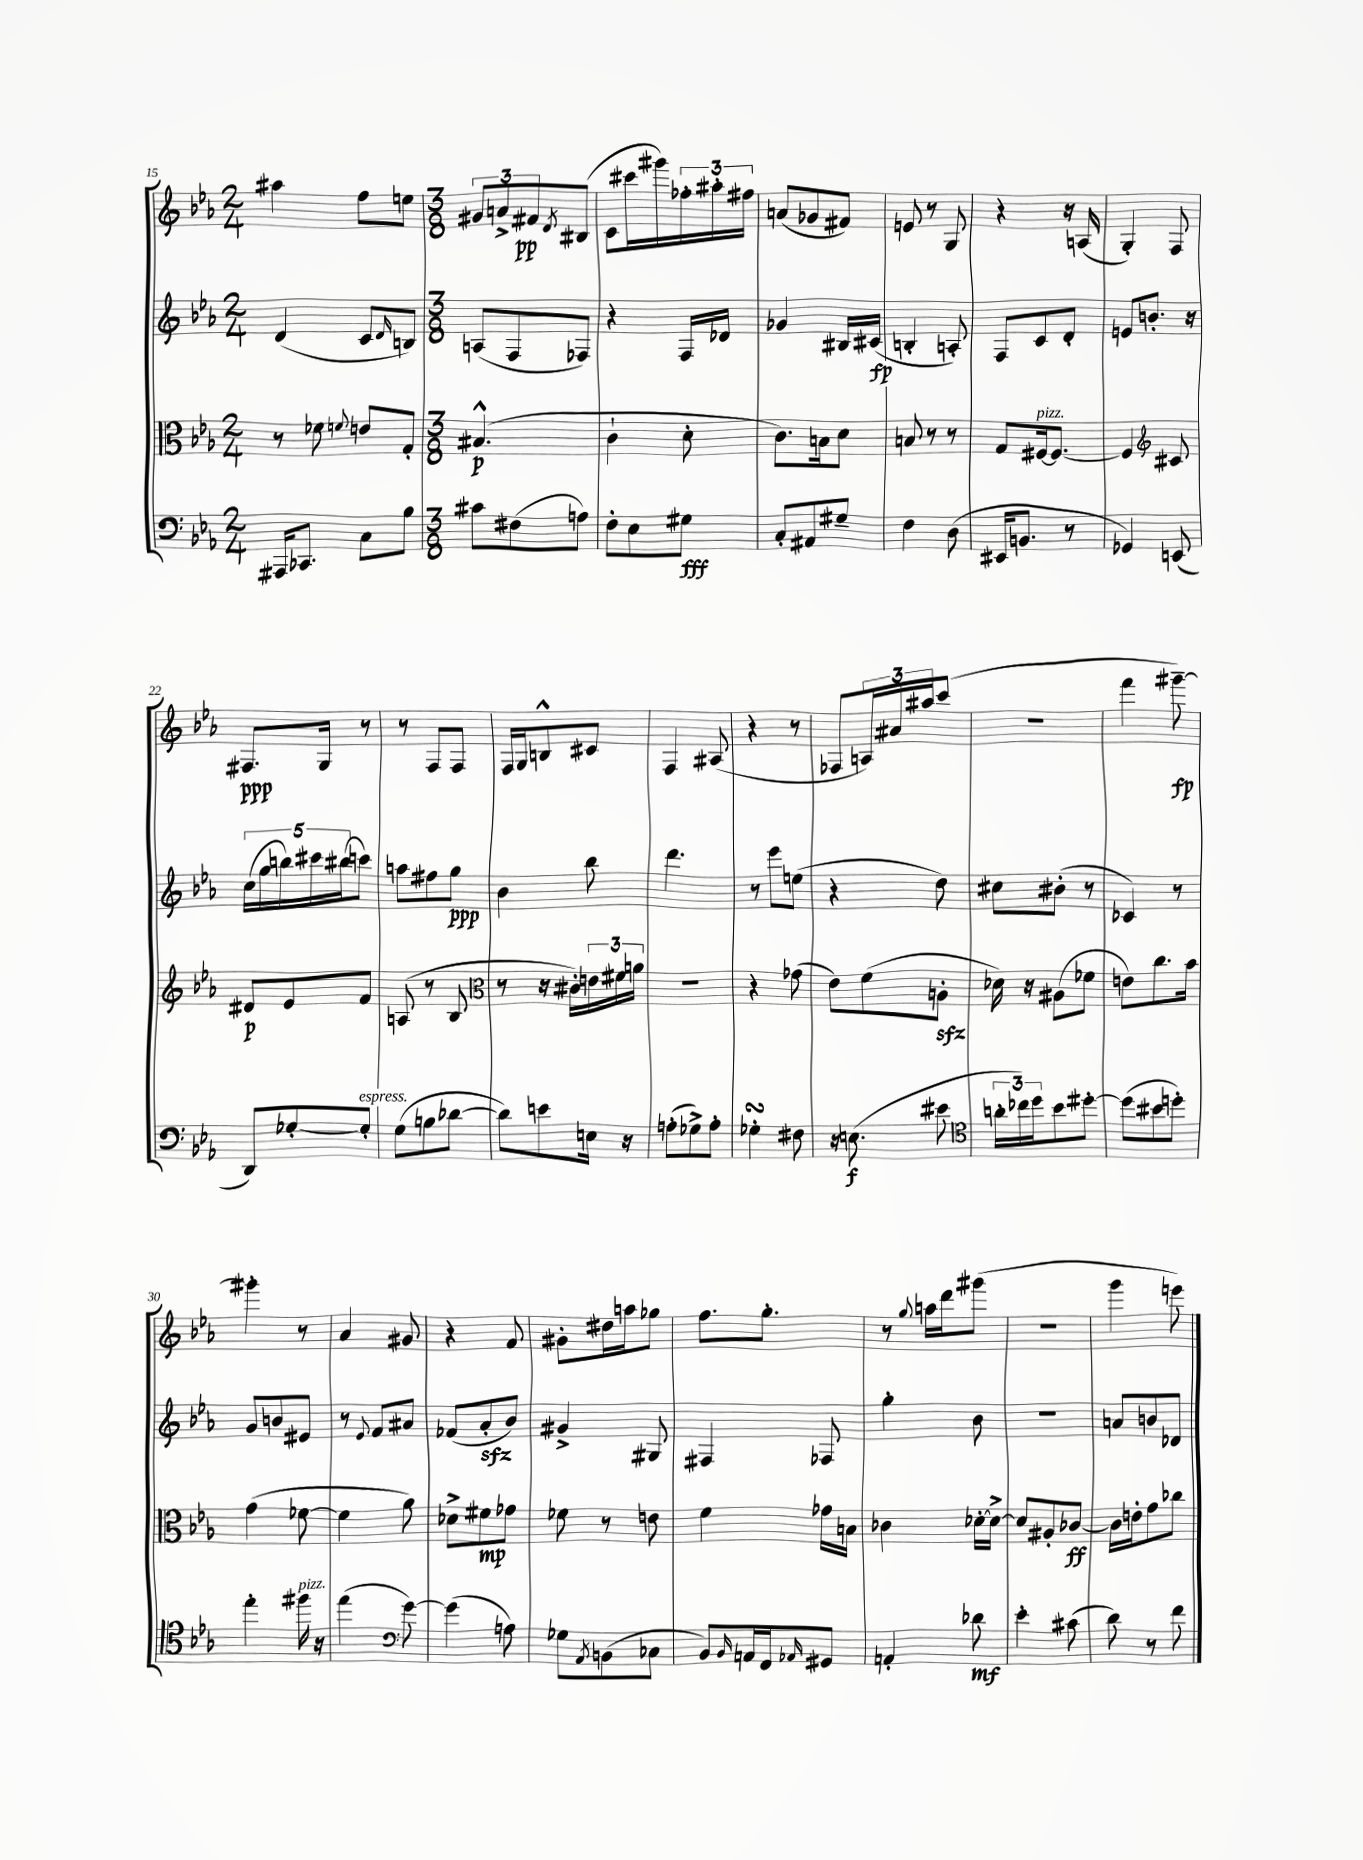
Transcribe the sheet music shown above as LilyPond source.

<<
\new StaffGroup <<
\new Staff = "s0" {
    \clef treble \key ees \major \numericTimeSignature \time 2/4
    ais''4 f''8 e''8 |
    \numericTimeSignature \time 3/8 \tuplet 3/2 { gis'8 a'8-> fis'8\pp } \acciaccatura { d'8 } bis8( |
    c'8 cis'''16 gis'''16) \tuplet 3/2 { fes''16-. ais''16-. fis''16 } |
    a'8( ges'8 fis'8) |
    e'8 r8 g8 |
    r4 r16 a16( |
    g4-.) f8 |
    fis8.\ppp g16 r8 |
    r8 f8 f8 |
    f16 g16 b8-^ cis'8 |
    f4 ais8( |
    r4 r8 |
    fes8 \tuplet 3/2 { a16) ais'16 ais''16 } c'''8( |
    R4. |
    f'''4 gis'''8~--\fp) |
    gis'''4-. r8 |
    aes'4 gis'8 |
    r4 f'8 |
    gis'8-. dis''16 a''16 ges''8 |
    f''8. g''8.-. |
    r8 \appoggiatura { g''8 } a''16 d'''16 gis'''8( |
    R4. |
    g'''4 e'''8) \bar "|." |
}
\new Staff = "s1" {
    \clef treble \key ees \major \numericTimeSignature \time 2/4
    d'4( c'8 \grace { d'16 } b8) |
    \numericTimeSignature \time 3/8 a8( f8 fes8) |
    r4 f16 des'16 |
    ges'4 bis16 cis'16\fp( |
    b4-. a8-.) |
    f8 c'8 d'8-. |
    e'8 b'8.-. r16 |
    \tuplet 5/4 { c''16( g''16 b''16) cis'''16 bis''16( } c'''8) |
    a''8 fis''8 g''8\ppp |
    bes'4 bes''8 |
    d'''4. |
    r8 ees'''8 e''8( |
    r4 d''8) |
    cis''8 bis'8-.( r8 |
    ces'4) r8 |
    g'8 b'8 eis'8 |
    r8 \appoggiatura { ees'8 } f'8 ais'8 |
    fes'8( aes'8-.\sfz bes'8) |
    gis'4-> gis8 |
    fis4 fes8 |
    g''4-. bes'8 |
    R4. |
    a'8 b'8 des'8 \bar "|." |
}
\new Staff = "s2" {
    \clef alto \key ees \major \numericTimeSignature \time 2/4
    r8 fes'8 \appoggiatura { f'8 } e'8 g8-. |
    \numericTimeSignature \time 3/8 bis4.-^\p( |
    c'4-! d'8-. |
    c'8.) b16 d'8 |
    b8 r8 r8 |
    g8 fis16~^\markup { \italic "pizz." } fis8.~ |
    fis4 \clef treble cis'8 |
    dis'8\p ees'8 f'8 |
    a8( r8 bes8 |
    \clef alto r8 r16 cis'16-.) \tuplet 3/2 { e'16 fis'16 a'16 } |
    R4. |
    r4 ges'8( |
    ees'8) f'8( a8-.\sfz |
    des'16) r16 ais8( fes'8 |
    e'8) c''8. bes'16 |
    g'4( fes'8~ |
    fes'4 aes'8) |
    des'8-> fis'8\mp ges'8 |
    fes'8 r8 e'8 |
    f'4 ges'16 b16 |
    ces'4 des'16~-. des'16~-> |
    des'8 ais8-. ces'8~\ff |
    ces'16 e'16-. g'8 ces''8 \bar "|." |
}
\new Staff = "s3" {
    \clef bass \key ees \major \numericTimeSignature \time 2/4
    ais,,16 ces,8. c8 bes8 |
    \numericTimeSignature \time 3/8 cis'8 fis8( a8) |
    f8-. ees8 gis8\fff |
    c8-. ais,8 gis8-- |
    f4 d8( |
    eis,16 b,8. r8 |
    ges,4) e,8( |
    d,8) ges8~-. ges8-.^\markup { \italic "espress." } |
    g8( b8 des'8~ |
    des'8) e'8 e16 r16 |
    a8-.( ges8->) a8-. |
    ges4-.\turn fis8 |
    r16 e8.\f( eis'8 |
    \clef tenor \tuplet 3/2 { a'16-. ces''16) d''16 } bes'8 dis''8~-. |
    dis''8( bis'8 d''8-.) |
    ees''4-. fis''16^\markup { \italic "pizz." } r16 |
    ees''4( \clef bass g'8~) |
    g'4( a8) |
    ges8 \acciaccatura { aes,8 } b,8( ces8 |
    bes,8) \grace { bes,16 } a,16 f,16 \grace { aes,16 } gis,8 |
    a,4-. des'8\mf |
    ees'4-. cis'8( |
    d'8) r8 f'8 \bar "|." |
}
>>
>>
\layout { \context { \Score currentBarNumber = #15 } }
